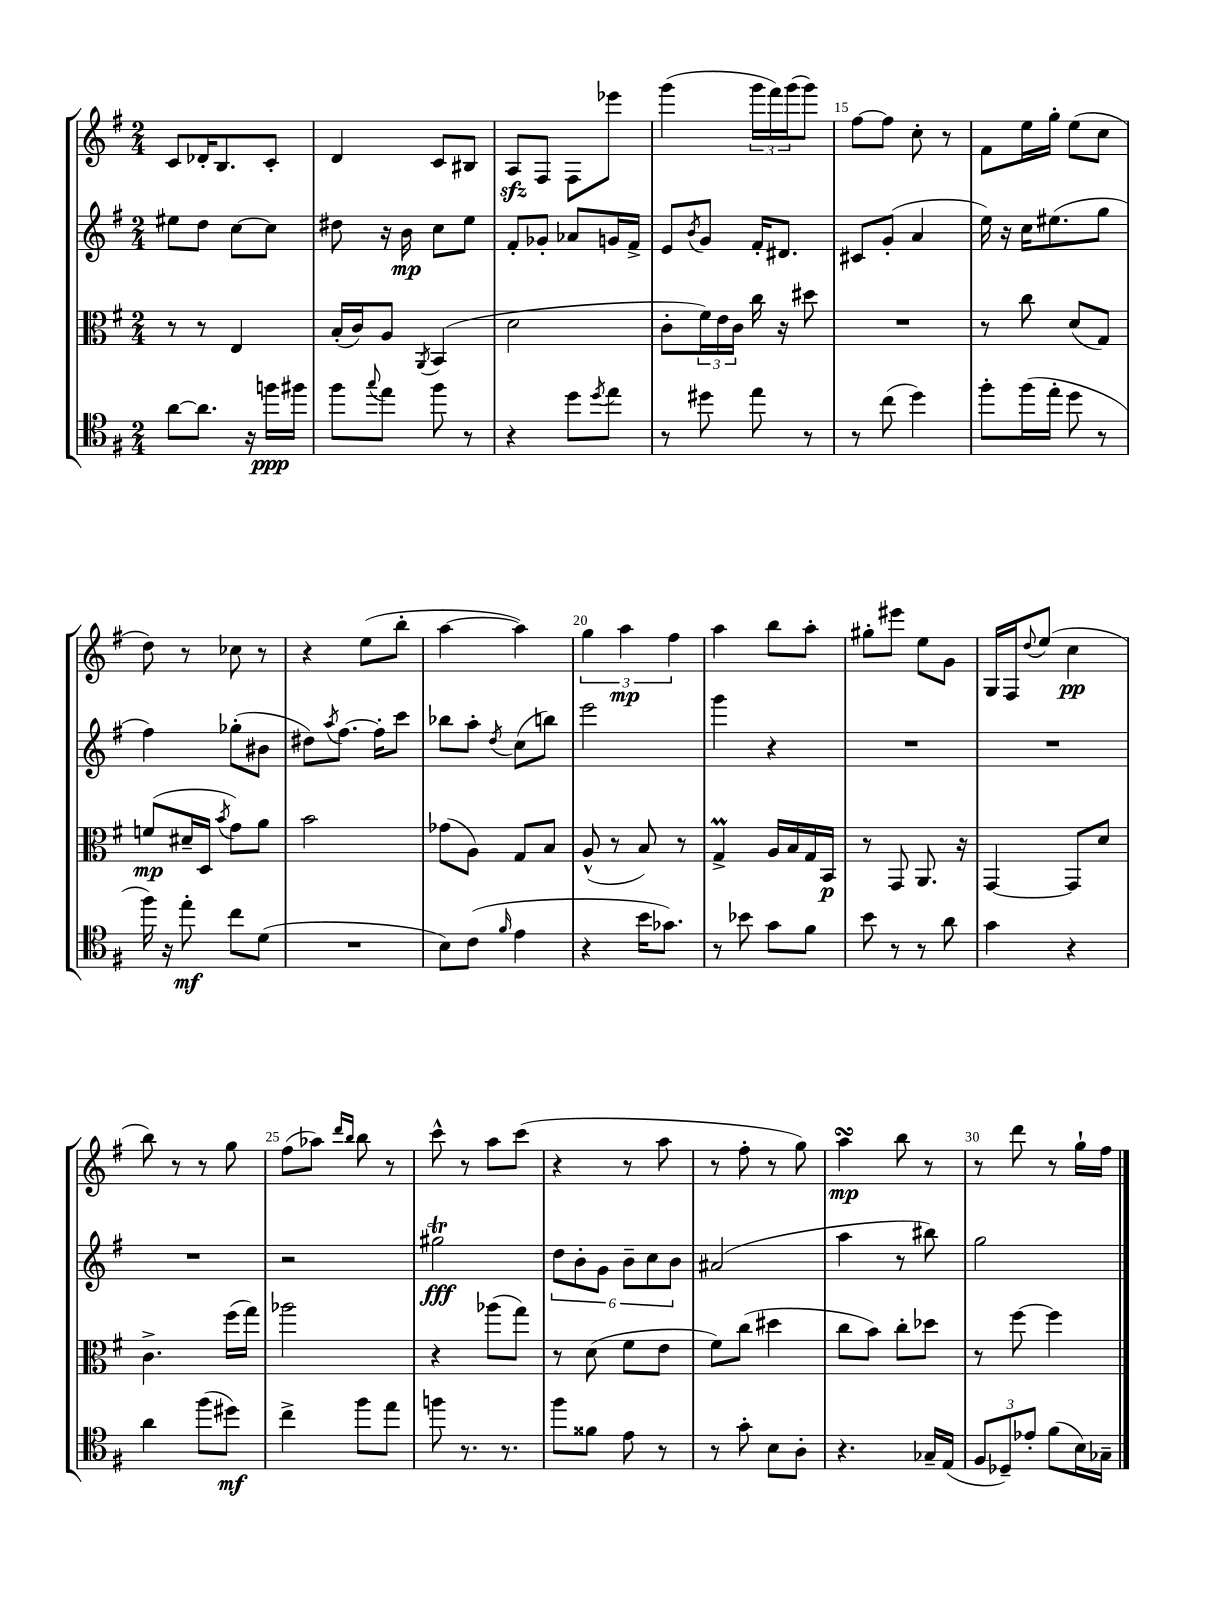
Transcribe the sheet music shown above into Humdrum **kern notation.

**kern	**kern	**kern	**kern
*staff4	*staff3	*staff2	*staff1
*clefC4	*clefC3	*clefG2	*clefG2
*k[f#]	*k[f#]	*k[f#]	*k[f#]
*M2/4	*M2/4	*M2/4	*M2/4
[8a	8r	8ee#	8c
8.a]	8r	8dd	16d-'
.	.	.	8.B
.	4E	[8cc	.
16r	.	.	.
16ff	.	8cc]	8c'
16ff#	.	.	.
=	=	=	=
8ff#	(16B'	8dd#	4d
.	16c)	.	.
8qqgg	.	.	.
8ee	8A	16r	.
.	.	16b	.
.	8qAA	.	.
8ff#	(4BB	8cc	8c
8r	.	8ee	8B#
=	=	=	=
4r	2d	8f#'	8A
.	.	8g-'	8F#
8dd	.	8a-	8F#
8qdd	.	.	.
8ee	.	16g	8eee-
.	.	16f#^	.
=	=	=	=
8r	8c'	8e	(4ggg
.	.	8qb	.
8dd#	24f#)	8g	.
.	24e	.	.
.	24c	.	.
8ee	16cc	16f#'	24ggg
.	.	.	24fff#)
.	16r	8.d#	.
.	.	.	(24ggg
8r	8dd#	.	8ggg)
=	=	=	=
8r	2r	8c#	[8ff#
(8cc	.	(8g'	8ff#]
4dd)	.	4a	8cc'
.	.	.	8r
=	=	=	=
8ff#'	8r	16ee)	8f#
.	.	16r	.
(16ff#	8cc	16cc	16ee
16ee'	.	(8.ee#	16gg'
8dd	(8d	.	(8ee
8r	8G)	8gg	8cc
=	=	=	=
16ff#)	(8f	4ff#)	8dd)
16r	.	.	.
8ee'	16d#~	.	8r
.	16D	.	.
.	8qb	.	.
8cc	8g)	(8gg-'	8cc-
(8d	8a	8b#	8r
=	=	=	=
2r	2b	8dd#)	4r
.	.	8qaa	.
.	.	[8.ff#	.
.	.	.	(8ee
.	.	16ff#']	.
.	.	8ccc	8bb'
=	=	=	=
8B)	(8g-	8bb-	[4aa
(8c	8A)	8aa'	.
16qqf#	.	8qdd	.
4e	8G	(8cc	4aa])
.	8B	8bb)	.
=	=	=	=
4r	(8A^^	2eee	6gg
.	8r	.	.
.	.	.	6aa
16b	8B)	.	.
8.g-)	.	.	.
.	.	.	6ff#
.	8r	.	.
=	=	=	=
8r	4G^	4ggg	4aa
8b-	.	.	.
8g	16A	4r	8bb
.	16B	.	.
8f#	16G	.	8aa'
.	16BB	.	.
=	=	=	=
8b	8r	2r	8gg#'
8r	8GG	.	8eee#
8r	8.AA	.	8ee
8a	.	.	8g
.	16r	.	.
=	=	=	=
4g	[4GG	2r	16G
.	.	.	16F#
.	.	.	8qqdd
.	.	.	(8ee
4r	8GG]	.	4cc
.	8d	.	.
=	=	=	=
4a	4.c^	2r	8bb)
.	.	.	8r
(8ff#	.	.	8r
8dd#)	(16ff#	.	8gg
.	16gg)	.	.
=	=	=	=
4cc^	2aa-	2r	(8ff#
.	.	.	8aa-)
.	.	.	16qqddd
.	.	.	16qqbb
8ff#	.	.	8bb
8ee	.	.	8r
=	=	=	=
8ff	4r	2gg#	8ccc^^
8.r	.	.	8r
.	(8aa-	.	8aa
8.r	.	.	.
.	8gg)	.	(8ccc
=	=	=	=
8ff#	8r	12dd	4r
.	.	12b'	.
8f##	(8d	.	.
.	.	12g	.
8e	8f#	12b~	8r
.	.	12cc	.
8r	8e	.	8aa
.	.	12b	.
=	=	=	=
8r	8f#)	(2a#	8r
8g'	(8cc	.	8ff#'
8B	4dd#	.	8r
8A'	.	.	8gg)
=	=	=	=
4.r	8cc	4aa	4aa
.	8b)	.	.
.	8cc'	8r	8bb
16G-~	8dd-	8bb#)	8r
(16E	.	.	.
=	=	=	=
12F#	8r	2gg	8r
12D-~)	.	.	.
.	[8ff#	.	8ddd
12e-'	.	.	.
(8f#	4ff#]	.	8r
16B)	.	.	16gg`
16G-~	.	.	16ff#
==	==	==	==
*-	*-	*-	*-
